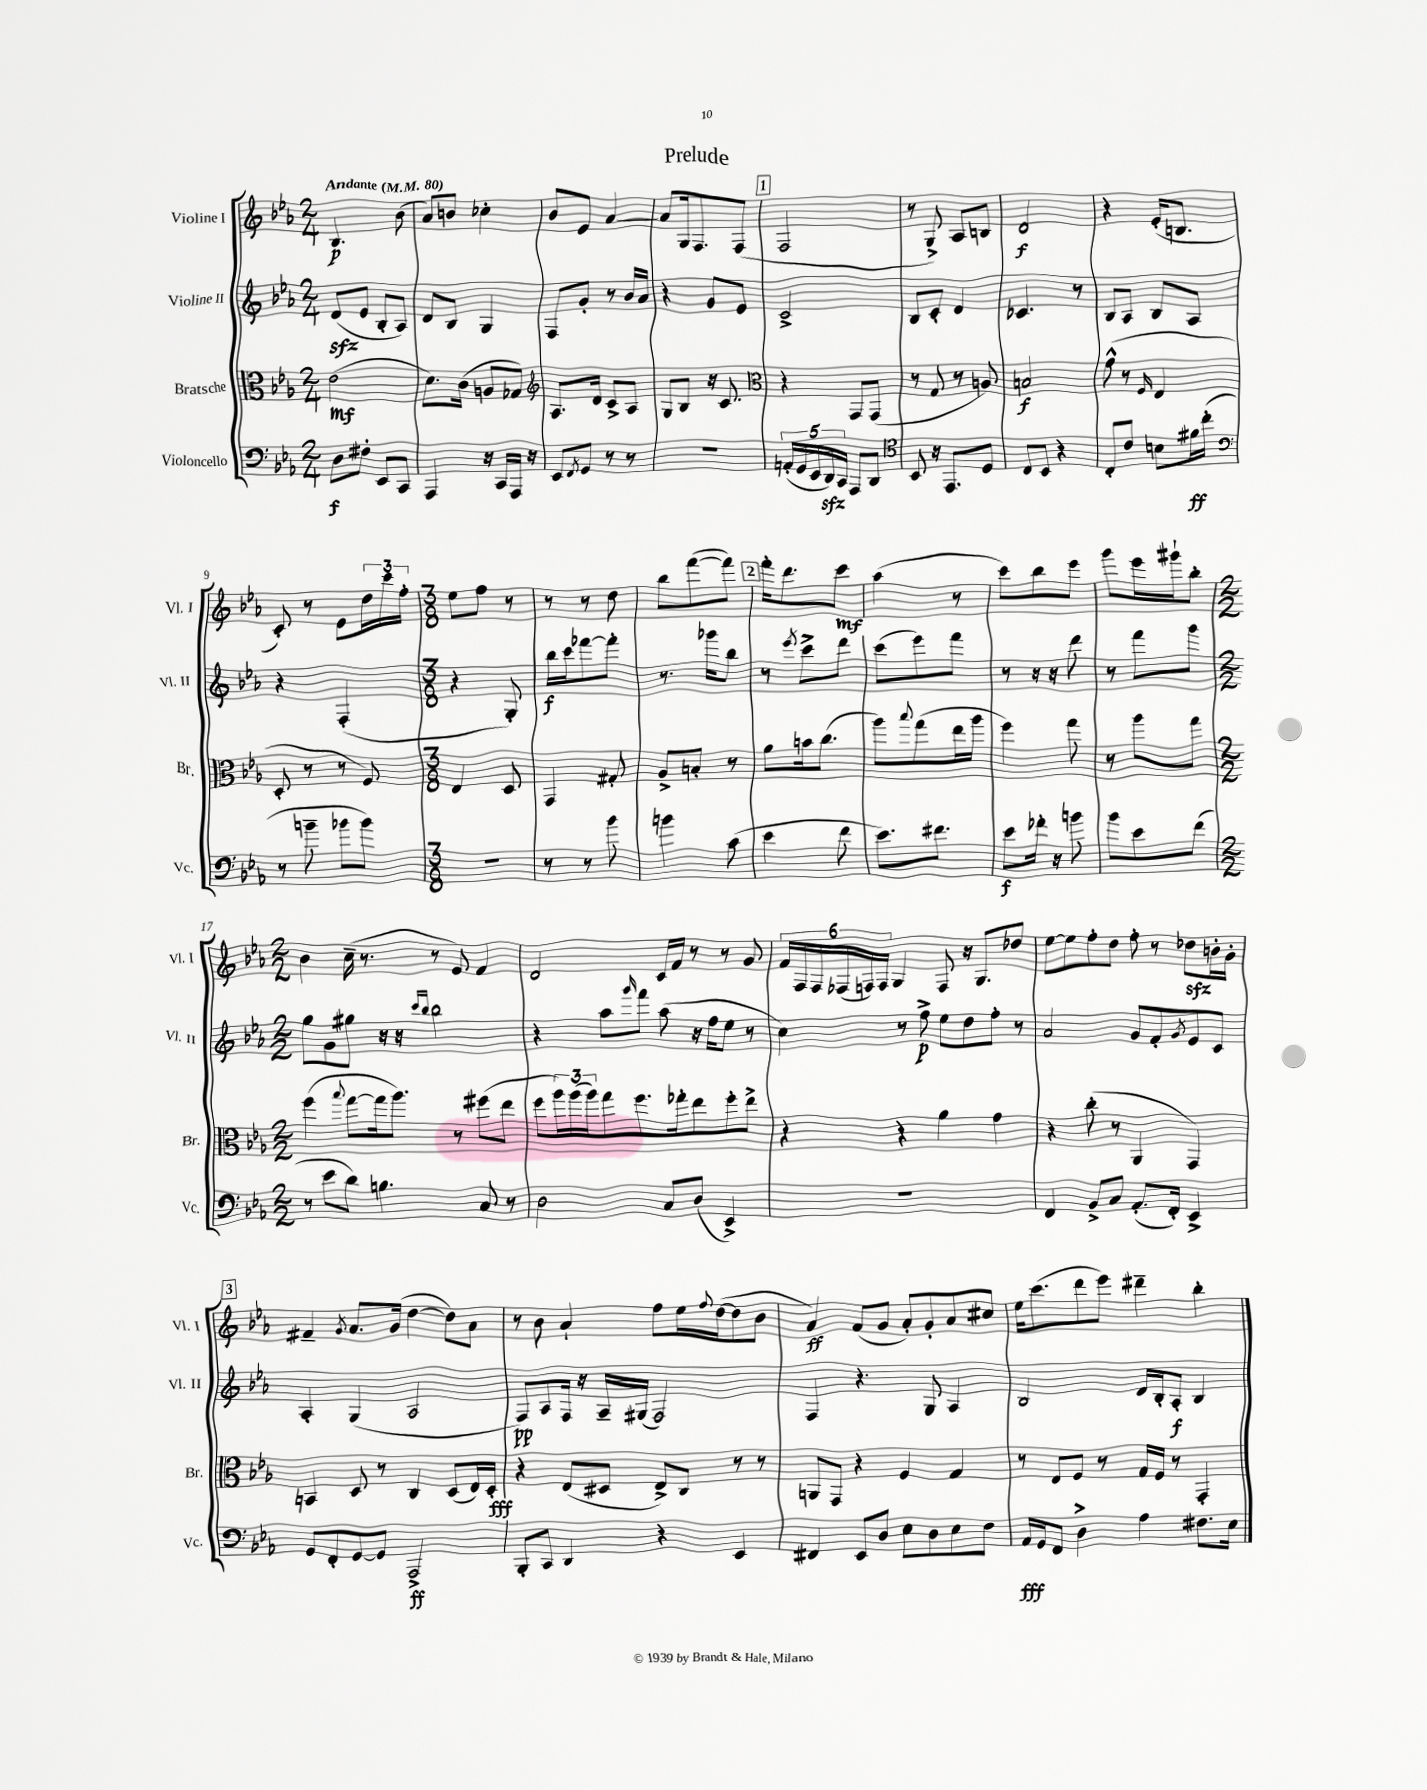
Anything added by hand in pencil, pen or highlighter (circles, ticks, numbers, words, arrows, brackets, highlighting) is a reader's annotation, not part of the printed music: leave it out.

**kern	**kern	**kern	**kern
*staff4	*staff3	*staff2	*staff1
*clefF4	*clefC3	*clefG2	*clefG2
*k[b-e-a-]	*k[b-e-a-]	*k[b-e-a-]	*k[b-e-a-]
*M2/4	*M2/4	*M2/4	*M2/4
*MM80	*MM80	*MM80	*MM80
8D\L	(2e-\	(8d/L	4.B-/
8F#'\J	.	8e-/J	.
8EE-/L	.	8B-'/L	.
8CC/J	.	8A-/J)	(8b-\
=	=	=	=
4AAA-/	8.d\L)	8d/L	8a-/L)
.	.	8B-/J	8b/J
.	(16c\Jk	.	.
16r	8A/L	4G/	4cc-'\
16CC/LL	.	.	.
16AAA-/JJ	8G-/J)	.	.
16r	.	.	.
=	=	=	=
*	*clefG2	*	*
8EE-/L	8.A-/L	8F/L	8b-/L
8qFF/	.	.	.
8GG/J	.	8g'/J	8e-/J
.	16d/Jk	.	.
8r	8c^/L	8r	[4a-/
8r	8A-/J	16b-/LL	.
.	.	16a-/JJ	.
=	=	=	=
2r	8G/L	4r	8a-/]L
.	8B-/J	.	16G/k
.	.	.	8.F/
.	16r	8g/L	.
.	8.c/	.	.
.	.	8e-/J	(8F/J
=	=	=	=
*	*clefC3	*	*
(20AA'/LL	4r	2c^/	2F/
20GG/	.	.	.
20EE-/	.	.	.
20DD/)	.	.	.
20CC/JJ	.	.	.
8AAA-/L	8GG/L	.	.
8DD/J	(8GG/J	.	.
=	=	=	=
*clefC4	*	*	*
8BB-/	8r	8B-/L	8r
16r	8G/	8c'/J	8G^/)
8.EE-/L	.	.	.
.	8r	4d/	8A-/L
8D/J	8A/)	.	8B/J
=	=	=	=
8C/L	2B/	4.c-/	2d/
8BB-/J	.	.	.
4r	.	.	.
.	.	8r	.
=	=	=	=
8C'/L	(8g^^\	8B-/L	4r
8c/J	8r	8A-/J	.
.	16qqF/	.	.
8B\L	4E-/	8B-/L	(16e-'/LK
.	.	.	8.B/J
16f#\L	.	8A-/J	.
(16cc'\JJ	.	.	.
=	=	=	=
*clefF4	*	*	*
8r	8D'/	4r	8c'/)
8b~\	8r	.	8r
8b-\L	8r	(4F'/	8e-\L
8b-\J)	8F/)	.	24dd\L
.	.	.	24ccc\
.	.	.	24ff'\JJ
=	=	=	=
*M3/8	*M3/8	*M3/8	*M3/8
4.r	4E-/	4r	8ee-\L
.	.	.	8ff\J
.	8D/	8G'/)	8r
=	=	=	=
8r	4GG/	16bb-\LL	8r
.	.	16ccc\J	.
8r	.	[8fff-\	8r
8b-\	8G#'/	8fff-'\]J	8dd\
=	=	=	=
4b\	8A-^/L	8.r	8bb-\L
.	8B'/J	.	([8fff\
.	.	16ggg-\LK	.
(8c\	8r	8bb-\J	8fff\]J)
=	=	=	=
4e-\	8a-\L	8r	16fff'\LK
.	.	.	8.ddd\
.	.	8qeee-/	.
.	16b\k	8ccc^\L	.
.	(8.cc\J	.	.
8f\	.	8ddd\J	8ccc\J
=	=	=	=
8.e-\L)	8aa-\L)	(8ccc\L	(4aa-\
.	8qqbb-/	.	.
.	(8gg\	8eee-\)	.
8.f#\J	.	.	.
.	16ee-\L	8fff\J	8r
.	16aa-\JJ	.	.
=	=	=	=
8e-\L	4ff\)	8r	8ccc\L)
16f-'\Jk	.	16r	8bb-\
16r	.	16r	.
8b\	8gg\	8ddd\	8eee-\J
=	=	=	=
8b-\L	8r	8r	8ggg\L
8e-\	8aa-\L	8fff\L	16eee-\L
.	.	.	16ggg#`\J
(8f\J	8gg\J	8ggg\J	8bb-'\J
=	=	=	=
*M2/2	*M2/2	*M2/2	*M2/2
8r	(4ff\	8gg\L	4b-\
8e-\L	.	8g\	.
.	8qqbb-/	.	.
8d\J)	[8gg\L	8gg#\J	(16cc~\
.	.	.	8.r
4.B\	16gg\]k	16r	.
.	8.aa-\J)	16r	.
.	.	16qqccc/LL	.
.	.	16qqbb-/JJ	.
.	.	2bb-\	8r
.	8r	.	8e-/)
8C/	(8ff#\L	.	4f/
8r	8ee-\J	.	.
=	=	=	=
2D\	8ff\L	4r	2d/
.	24aa-\L)	.	.
.	(24aa-\	.	.
.	24aa-\J)	.	.
.	8gg\	8aa-\L	.
.	.	16qqggg/	.
.	8.ff\	8fff\J	.
8C/L	.	(8aa-\	16c/LL
.	16gg-'\k	.	16f/JJ
(8D/J	8ee-\	16r	8r
.	.	16ff\LK	.
4EE-^/)	8ff'\	8ee-\J	8r
.	8ee-^\J	8r	8g/
=	=	=	=
1r	4r	4cc\)	24f/LL
.	.	.	24F/
.	.	.	24F/
.	.	.	(24F-/
.	.	.	24F/)
.	.	.	24F/JJ
.	4r	8r	4G/
.	.	8ff^\	.
.	4a-\	8ee-\L	8F/
.	.	8dd\	16r
.	.	.	8.G/L
.	4g\	8ff'\J	.
.	.	8r	8dd-/J
=	=	=	=
4FF/	4r	2a-/	[8ee-\L
.	.	.	8ee-\]
8BB-^/L	(8cc'\	.	8ff'\
8C/J	8r	.	8dd\J
(8.AA-'/L	4AA-/	8g/L	8ff'\
.	.	8f'/	8r
16FF'/Jk)	.	.	.
.	.	8qg/	.
4EE-^/	4GG/)	8e-/	8dd-\L
.	.	8c/J	16b'\L
.	.	.	16g'\JJ
=	=	=	=
8GG/L	4BB/	4A-'/	4f#~/
8FF'/	.	.	.
.	.	.	8qg/
[8GG/	8D/	(4G/	8.a-/L
8GG/]J	8r	.	.
.	.	.	(16g/Jk
2AAA-^/	4C/	2A-/	[4dd\
.	(8D/L	.	8dd\]L)
.	16E-/L)	.	8a-\J
.	16D'/JJ	.	.
=	=	=	=
8BBB-'/L	4r	8F/L)	8r
8CC/J	.	8A-/	8b-\
4DD/	(8E-/L	16F/Jk	4a-`/
.	.	16r	.
.	8D#/J	16A-~/LL	.
.	.	(16G#/JJ	.
4r	8E-^/L)	2F/)	8ff\L
.	8C/J	.	16ee-\L
.	.	.	8qqff/
.	.	.	([16dd\J
4EE-/	8r	.	8dd\]
.	8r	.	8b-\J
=	=	=	=
4FF#/	8AA/L	4F/	4a-/)
.	8GG/J	.	.
8EE-/L	4r	4.r	(8f/L
8D/J	.	.	8g/J
8E-\L	4F/	.	8a-'/L)
8D\	.	8G/	8g'/
8E-\	4G/	4A-/	8a-/
8F\J	.	.	8cc#/J
=	=	=	=
16AA-/LL	8r	2B-/	16ee-\LK
16GG/J	.	.	(8.ccc\
8FF/J	8E-/L	.	.
4D^\	8F/J	.	8ddd\
.	8r	.	8eee-\J)
4A-\	16G/LL	16d/LL	4ddd#~\
.	16F/JJ	16B-'/J	.
.	8r	8A-'/J	.
8.F#\L	4GG'/	4B-/	4bb-'\
16E-\Jk	.	.	.
==	==	==	==
*-	*-	*-	*-
